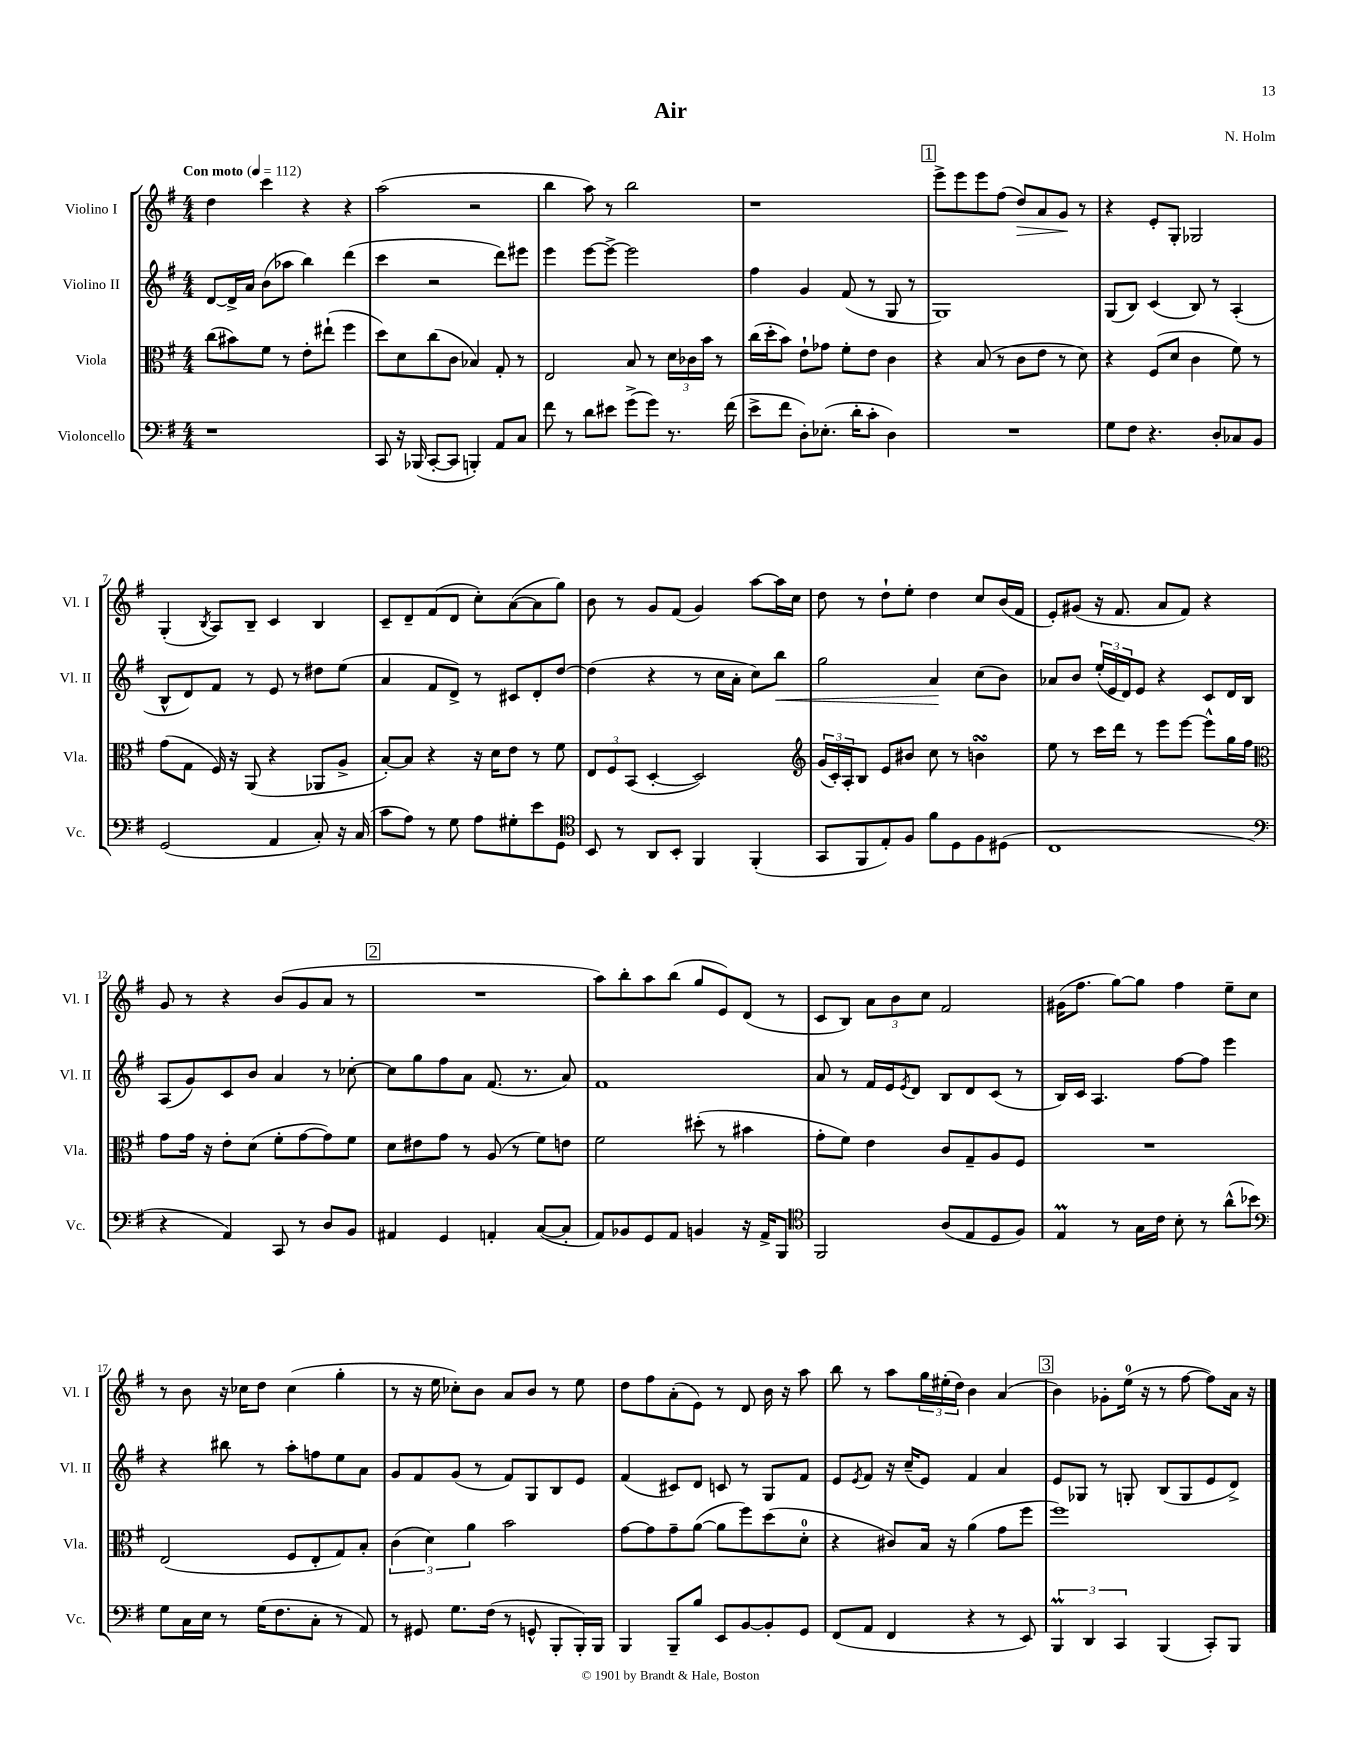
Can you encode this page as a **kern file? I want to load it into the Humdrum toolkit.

**kern	**kern	**kern	**kern
*staff4	*staff3	*staff2	*staff1
*clefF4	*clefC3	*clefG2	*clefG2
*k[f#]	*k[f#]	*k[f#]	*k[f#]
*M4/4	*M4/4	*M4/4	*M4/4
*MM112	*MM112	*MM112	*MM112
1r	(8cc	[8d	4dd
.	8b#)	16d^]	.
.	.	16a	.
.	8f#	(8b	4ccc
.	8r	8aa-	.
.	8e'	4bb)	4r
.	(8ee#`	.	.
.	4ff#	(4ddd	4r
=	=	=	=
8CC	8dd)	4ccc	(2aa
16r	8d	.	.
(16BBB-	.	.	.
[8CC'	(8cc	2r	.
8CC]	8c	.	.
4BBB')	4B-)	.	2r
8AA	8G'	8ddd)	.
8C	8r	8eee#	.
=	=	=	=
8f#	2E	4eee	4bb
8r	.	.	.
8d	.	[8eee	8aa)
8e#	.	8eee^_	8r
(8g^	8B	2eee]	2bb
8g)	8r	.	.
8.r	24d	.	.
.	24c-	.	.
.	24b	.	.
.	8r	.	.
(16f#	.	.	.
=	=	=	=
8e^	(16cc	4ff#	1r
.	16dd'	.	.
8f#	8b)	.	.
8D')	8e`	4g	.
(8.E-'	8g-	.	.
.	8f#'	(8f#	.
16d'	.	.	.
8c'	8e	8r	.
4D)	4c	8G	.
.	.	8r	.
=	=	=	=
1r	4r	1G)	8eee^
.	.	.	8eee
.	(8B	.	8eee
.	8r	.	(8ff#
.	8c	.	8dd)
.	8e	.	8a
.	8r	.	8g
.	8d)	.	8r
=	=	=	=
8G	4r	(8G	4r
8F#	.	8B)	.
4.r	(8F#	(4c	8e'
.	8d	.	8G'
.	4c	8B)	2G-
8D'	.	8r	.
8C-	8f#)	(4A'	.
8BB	8r	.	.
=	=	=	=
(2GG	(8g	8B^^	(4G'
.	8G	8d)	.
.	.	.	8qB
.	16F#)	8f#	8A)
.	16r	.	.
.	(8AA	8r	8B~
4AA	4r	8e	4c
.	.	8r	.
8C')	8AA-	8dd#	4B
16r	8A^	(8ee	.
(16C	.	.	.
=	=	=	=
8c	[8B')	4a	8c~
8A)	8B]	.	8d~
8r	4r	8f#	(8f#
8G	.	8d^)	8d
8A	16r	8r	8cc')
.	16d	.	.
8G#'	8e	8c#	([8a
8e	8r	8d'	8a]
8GG	8f#	[8dd	8gg)
=	=	=	=
*clefC4	*	*	*
8BB	12E	(4dd]	8b
.	12F#	.	.
8r	.	.	8r
.	(12BB	.	.
8AA	[4D'	4r	8g
8BB'	.	.	(8f#
4FF#	2D])	8r	4g)
.	.	16cc	.
.	.	16a'	.
(4FF#'	.	8cc)	[8aa
.	.	8bb	16aa]
.	.	.	16cc
=	=	=	=
*	*clefG2	*	*
8GG	(24g	2gg	8dd
.	24c')	.	.
.	24A'	.	.
8FF#	8B	.	8r
8E')	8e	.	8dd`
8F#	8b#	.	8ee'
8f#	8cc	4a	4dd
8D	8r	.	.
8F#	4b	(8cc	8cc
(8D#	.	8b)	(16b
.	.	.	16f#
=	=	=	=
1C	8ee	8a-	8e')
.	8r	8b	(8g#
.	16ccc	(24ee'	16r
.	.	24e	.
.	16ddd	.	8.f#
.	.	24d)	.
.	8r	8e	.
.	8eee	4r	8a
.	[8eee	.	8f#)
.	8eee^^]	8c	4r
.	16gg	16d	.
.	16ff#	16B	.
=	=	=	=
*clefF4	*clefC3	*	*
4r	8g	(8A	8g
.	16g	8g)	8r
.	16r	.	.
4AA)	8e'	8c	4r
.	(8d	8b	.
8CC	8f#'	4a	(8b
8r	[8g	.	8g
8D	8g])	8r	8a
8BB	8f#	[8cc-'	8r
=	=	=	=
4AA#	8d	8cc-]	1r
.	8e#	8gg	.
4GG	8g	8ff#	.
.	8r	8a	.
4AA'	(8A	(8.f#	.
.	8r	.	.
.	.	8.r	.
([8C	8f#)	.	.
8C']	8e	8a)	.
=	=	=	=
8AA)	2f#	1f#	8aa)
8BB-	.	.	8bb'
8GG	.	.	8aa
8AA	.	.	(8bb
4BB	(8dd#'	.	8gg
.	8r	.	8e)
16r	4b#	.	(8d
16AA^	.	.	.
8BBB	.	.	8r
=	=	=	=
*clefC4	*	*	*
2FF#	8g'	8a	8c
.	8f#)	8r	8B)
.	4e	16f#	12a
.	.	16e	.
.	.	.	12b
.	.	8qe	.
.	.	8d	.
.	.	.	12cc
(8A	8c	8B	2f#
8E	8G~	8d	.
8D	8A	(8c	.
8F#)	8F#	8r	.
=	=	=	=
4E	1r	16B)	(16g#
.	.	16c	8.ff#
.	.	4.A	.
8r	.	.	[8gg)
16G	.	.	8gg]
16c	.	.	.
8B'	.	[8ff#	4ff#
8r	.	8ff#]	.
(8a^^	.	4eee	8ee~
8b-)	.	.	8cc
=	=	=	=
*clefF4	*	*	*
8G	(2E	4r	8r
16C	.	.	8b
16E	.	.	.
8r	.	8bb#	16r
.	.	.	16cc-
(16G	.	8r	8dd
8.F#	.	.	.
.	8F#	8aa'	(4cc-
8C'	8E'	8ff	.
8r	8G)	8ee	4gg'
8AA)	8B'	8a	.
=	=	=	=
8r	(6c	8g	8r
8GG#	.	8f#	16r
.	6d)	.	.
.	.	.	16ee
8.G	.	(8g	8cc-')
.	6a	.	.
.	.	8r	8b
(16F#	.	.	.
8r	2b	8f#)	8a
8GG^^	.	8G	8b
8BBB'	.	8B	8r
16BBB')	.	8e	8ee
16BBB	.	.	.
=	=	=	=
4BBB	[8g	(4f#	8dd
.	8g]	.	8ff#
8BBB~	8g~	8c#)	(8a'
8B	([8a	8d	8e)
8EE	8a]	8c	8r
[8BB	8ff#)	8r	8d
8BB']	(8dd	8G	16b
.	.	.	16r
8GG	8d'	8f#	8aa
=	=	=	=
(8FF#	4r	8e	8bb
.	.	8qe	.
8AA	.	8f#	8r
4FF#	8c#)	16r	8aa
.	.	(16cc~	.
.	16B	8e)	24gg
.	.	.	(24ee#'
.	16r	.	.
.	.	.	24dd)
4r	(4a	4f#	4b
8r	8g	4a	(4a
8EE)	8ff#	.	.
=	=	=	=
6BBB	1ff#)	8e	4b)
.	.	8G-	.
6DD	.	.	.
.	.	8r	8g-'
6CC	.	.	.
.	.	8G'	(16ee
.	.	.	16r
(4BBB	.	(8B	8r
.	.	8G	[8ff#
8CC')	.	8e	8ff#])
8BBB	.	8d^)	16a
.	.	.	16r
==	==	==	==
*-	*-	*-	*-
